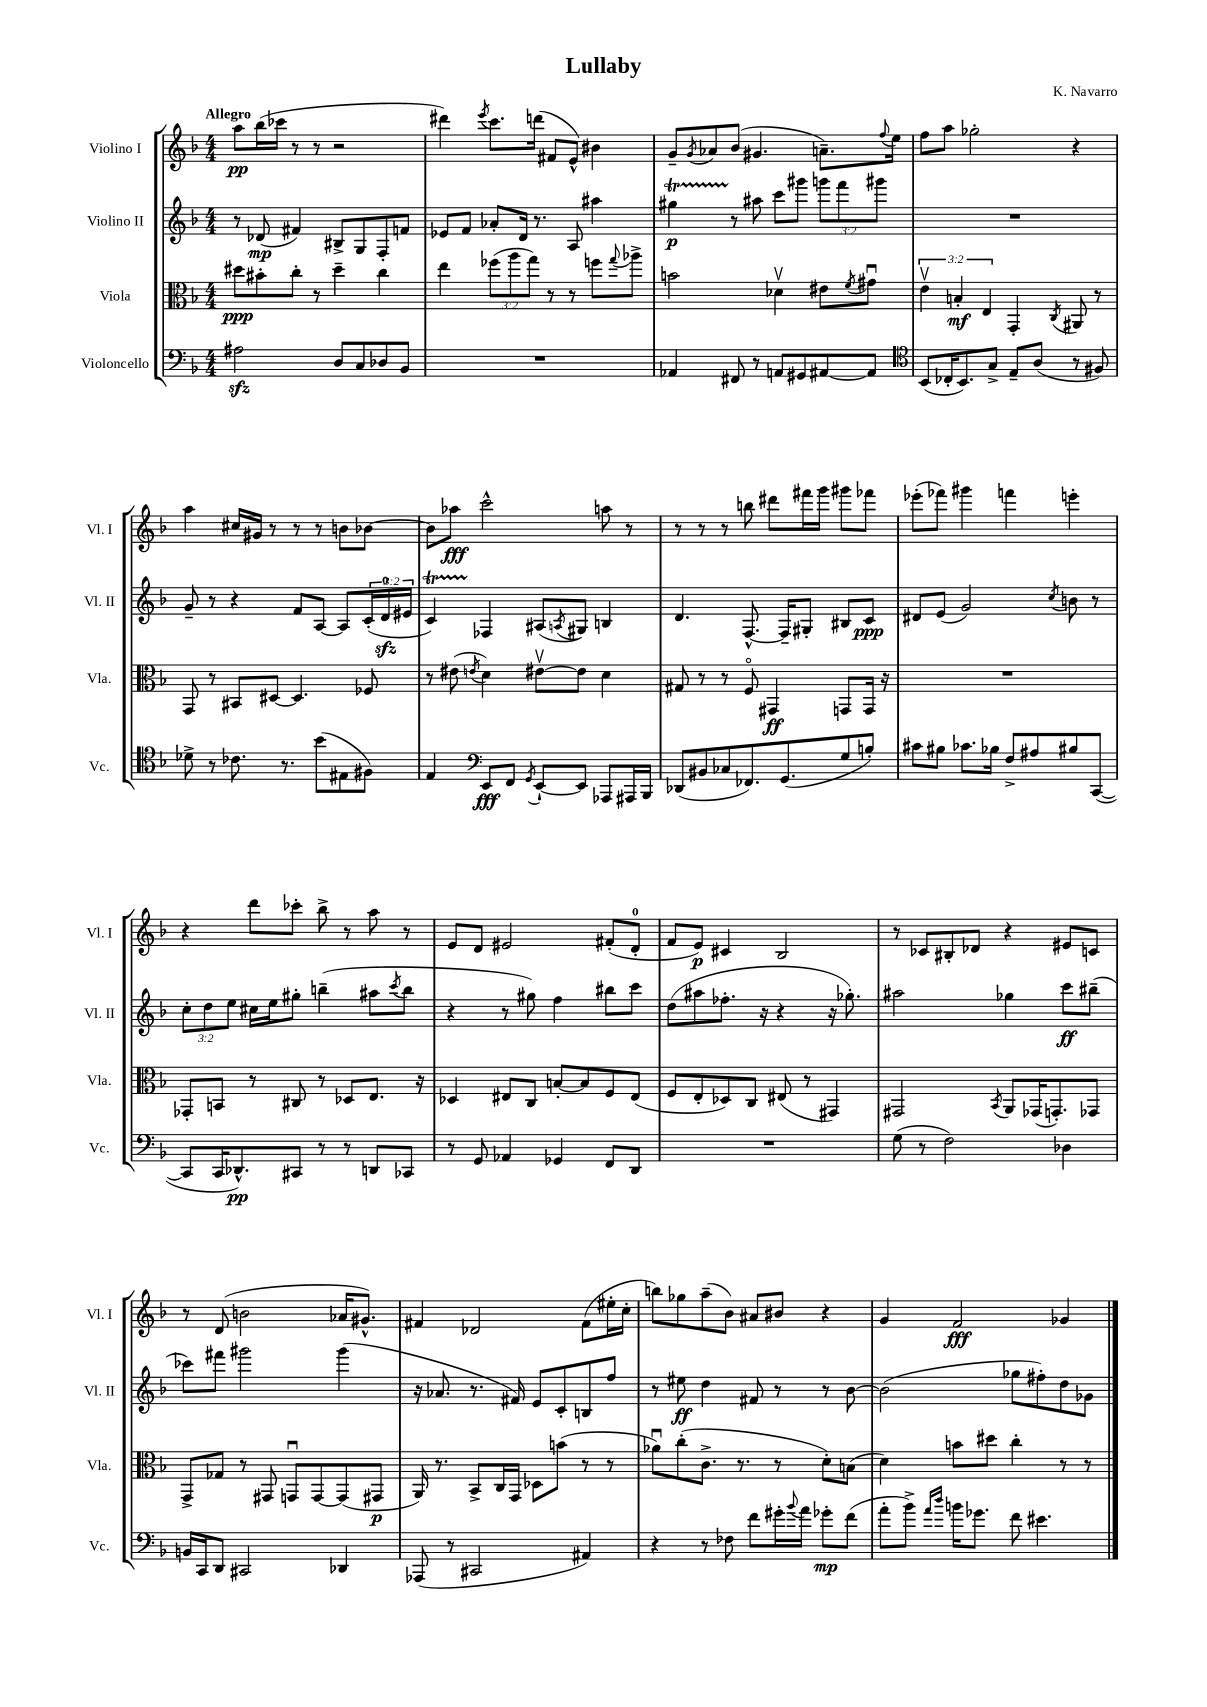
\header { title = "Lullaby" composer = "K. Navarro" }
<<
\new StaffGroup <<
\new Staff = "s0" \with { instrumentName = "Violino I" shortInstrumentName = "Vl. I" } {
    \clef treble \key f \major \numericTimeSignature \time 4/4 \tempo "Allegro"
    a''8\pp bes''16( ces'''16 r8 r8 r2 |
    dis'''4) \acciaccatura { e'''8 } c'''8. d'''16( fis'8 e'8-^) bis'4 |
    g'8-- \acciaccatura { g'8 } aes'8 bes'8( gis'4. a'8.--) \appoggiatura { f''8 } e''16 |
    f''8 a''8 ges''2-. r4 |
    a''4 cis''16 gis'16 r8 r8 r8 b'8 bes'8~ |
    bes'8 aes''8\fff c'''2-^ a''8 r8 |
    r8 r8 r8 b''8 dis'''8 fis'''16 g'''16 gis'''8 fes'''8 |
    ees'''8-.( fes'''8) gis'''4 f'''4 e'''4-. |
    r4 d'''8 ces'''8-. bes''8-> r8 a''8 r8 |
    e'8 d'8 eis'2 fis'8-.( d'8-0-. |
    f'8 e'8\p) cis'4 bes2 |
    r8 ces'8 bis8-. des'8 r4 eis'8 c'8 |
    r8 d'8( b'2 aes'16 gis'8.-^) |
    fis'4 des'2 fis'8( eis''16-. c''16-. |
    b''8) ges''8 a''8--( bes'8) ais'8 bis'8 r4 |
    g'4 f'2\fff ges'4 \bar "|." |
}
\new Staff = "s1" \with { instrumentName = "Violino II" shortInstrumentName = "Vl. II" } {
    \clef treble \key f \major \numericTimeSignature \time 4/4 \override Staff.TupletNumber.text = #tuplet-number::calc-fraction-text
    r8 des'8\mp( fis'4) bis8-> g8 f8-. f'8 |
    ees'8 f'8 aes'8-. d'16 r8. a8 ais''4 |
    gis''4\startTrillSpan\p r8\stopTrillSpan ais''8 c'''8 gis'''8 \tuplet 3/2 { g'''8 f'''8 gis'''8 } |
    R1 |
    g'8-- r8 r4 f'8 a8~ a8 \tuplet 3/2 { c'16-.( d'16-0\sfz eis'16 } |
    c'4\startTrillSpan) fes4\stopTrillSpan ais8( \acciaccatura { a8 } gis8) b4 |
    d'4. f8.~-^ f16-- gis8-. bis8 c'8\ppp |
    dis'8 e'8( g'2) \acciaccatura { c''8 } b'8 r8 |
    \tuplet 3/2 { c''8-. d''8 e''8 } cis''16 e''16 gis''8-. b''4--( ais''8 \acciaccatura { c'''8 } b''8 |
    r4 r8 gis''8) f''4 bis''8 c'''8 |
    d''8( ais''8 fes''8.-. r16 r4 r16 ges''8.-.) |
    ais''2 ges''4 c'''8\ff bis''8--( |
    ces'''8) fis'''8 gis'''2 gis'''4( |
    r16 aes'8. r8. fis'16) e'8 c'8-. b8 f''8 |
    r8 eis''8\ff d''4 fis'8 r8 r8 bes'8~ |
    bes'2( ges''8 fis''8-.) d''8 ges'8 \bar "|." |
}
\new Staff = "s2" \with { instrumentName = "Viola" shortInstrumentName = "Vla." } {
    \clef alto \key f \major \numericTimeSignature \time 4/4 \override Staff.TupletNumber.text = #tuplet-number::calc-fraction-text
    dis''8\ppp bis'8-. c''8-. r8 dis''4-- c''4 |
    e''4 \tuplet 3/2 { fes''8( a''8 g''8) } r8 r8 f''8 \appoggiatura { g''8 } aes''8-> |
    b'2 des'4\upbow eis'8 \acciaccatura { f'8 } gis'8\downbow |
    \tuplet 3/2 { e'4\upbow b4-.\mf e4 } g,4-. \acciaccatura { c8 } ais,8 r8 |
    g,8 r8 bis,8 dis8~ dis4. fes8 |
    r8 eis'8( \acciaccatura { e'8 } d'4) eis'8~\upbow eis'8 d'4 |
    gis8 r8 r8 f8\flageolet gis,4\ff g,8 g,16 r16 |
    R1 |
    ges,8-. b,8 r8 cis8 r8 des8 e8. r16 |
    des4 eis8 c8 b8~-. b8 f8 eis8( |
    f8 e8-. des8) c8 eis8( r8 gis,4) |
    gis,2 \acciaccatura { bes,8 } a,8 ges,16( g,8.-.) ges,8 |
    g,8-> ges8 r8 gis,8 g,8\downbow g,8~ g,8( gis,8\p |
    a,16) r8. bes,8-> c16 g,16 des8 b'8( r8 r8 |
    aes'8\downbow) c''8-.( c'8.-> r8. r8 d'8-.) b8( |
    d'4) b'8 dis''8 c''4-. r8 r8 \bar "|." |
}
\new Staff = "s3" \with { instrumentName = "Violoncello" shortInstrumentName = "Vc." } {
    \clef bass \key f \major \numericTimeSignature \time 4/4
    ais2\sfz d8 c8 des8 bes,8 |
    R1 |
    aes,4 fis,8 r8 a,8 gis,8 ais,8~ ais,8 |
    \clef tenor bes,8( ces16-. bes,8.) g8-> e8-- a8( r8 fis8) |
    des'8-> r8 ces'8. r8. bes'8( eis8 fis8) |
    e4 \clef bass e,8\fff f,8 \acciaccatura { g,8 } e,8~-! e,8 aes,,8 ais,,16 bes,,16 |
    des,8( bis,8 ces8 fes,8.) g,8.( g8 b8-.) |
    cis'8 bis8 ces'8. bes16 f8-> ais8 bis8 c,8~( |
    c,8 c,16 des,8.-^\pp) cis,8 r8 r8 d,8 ces,8 |
    r8 g,8 aes,4 ges,4 f,8 d,8 |
    R1 |
    g8( r8 f2) des4 |
    b,16 c,16 d,8 cis,2 des,4 |
    aes,,8( r8 cis,2 ais,4) |
    r4 r8 fes8 f'8 gis'16-. \appoggiatura { bes'8 } a'16 ges'8-.\mp f'8( |
    a'8-. bes'8->) \grace { a'16 d''16 } b'16 ges'8. f'8 eis'4. \bar "|." |
}
>>
>>
\layout { \context { \Score \remove "Bar_number_engraver" } }
